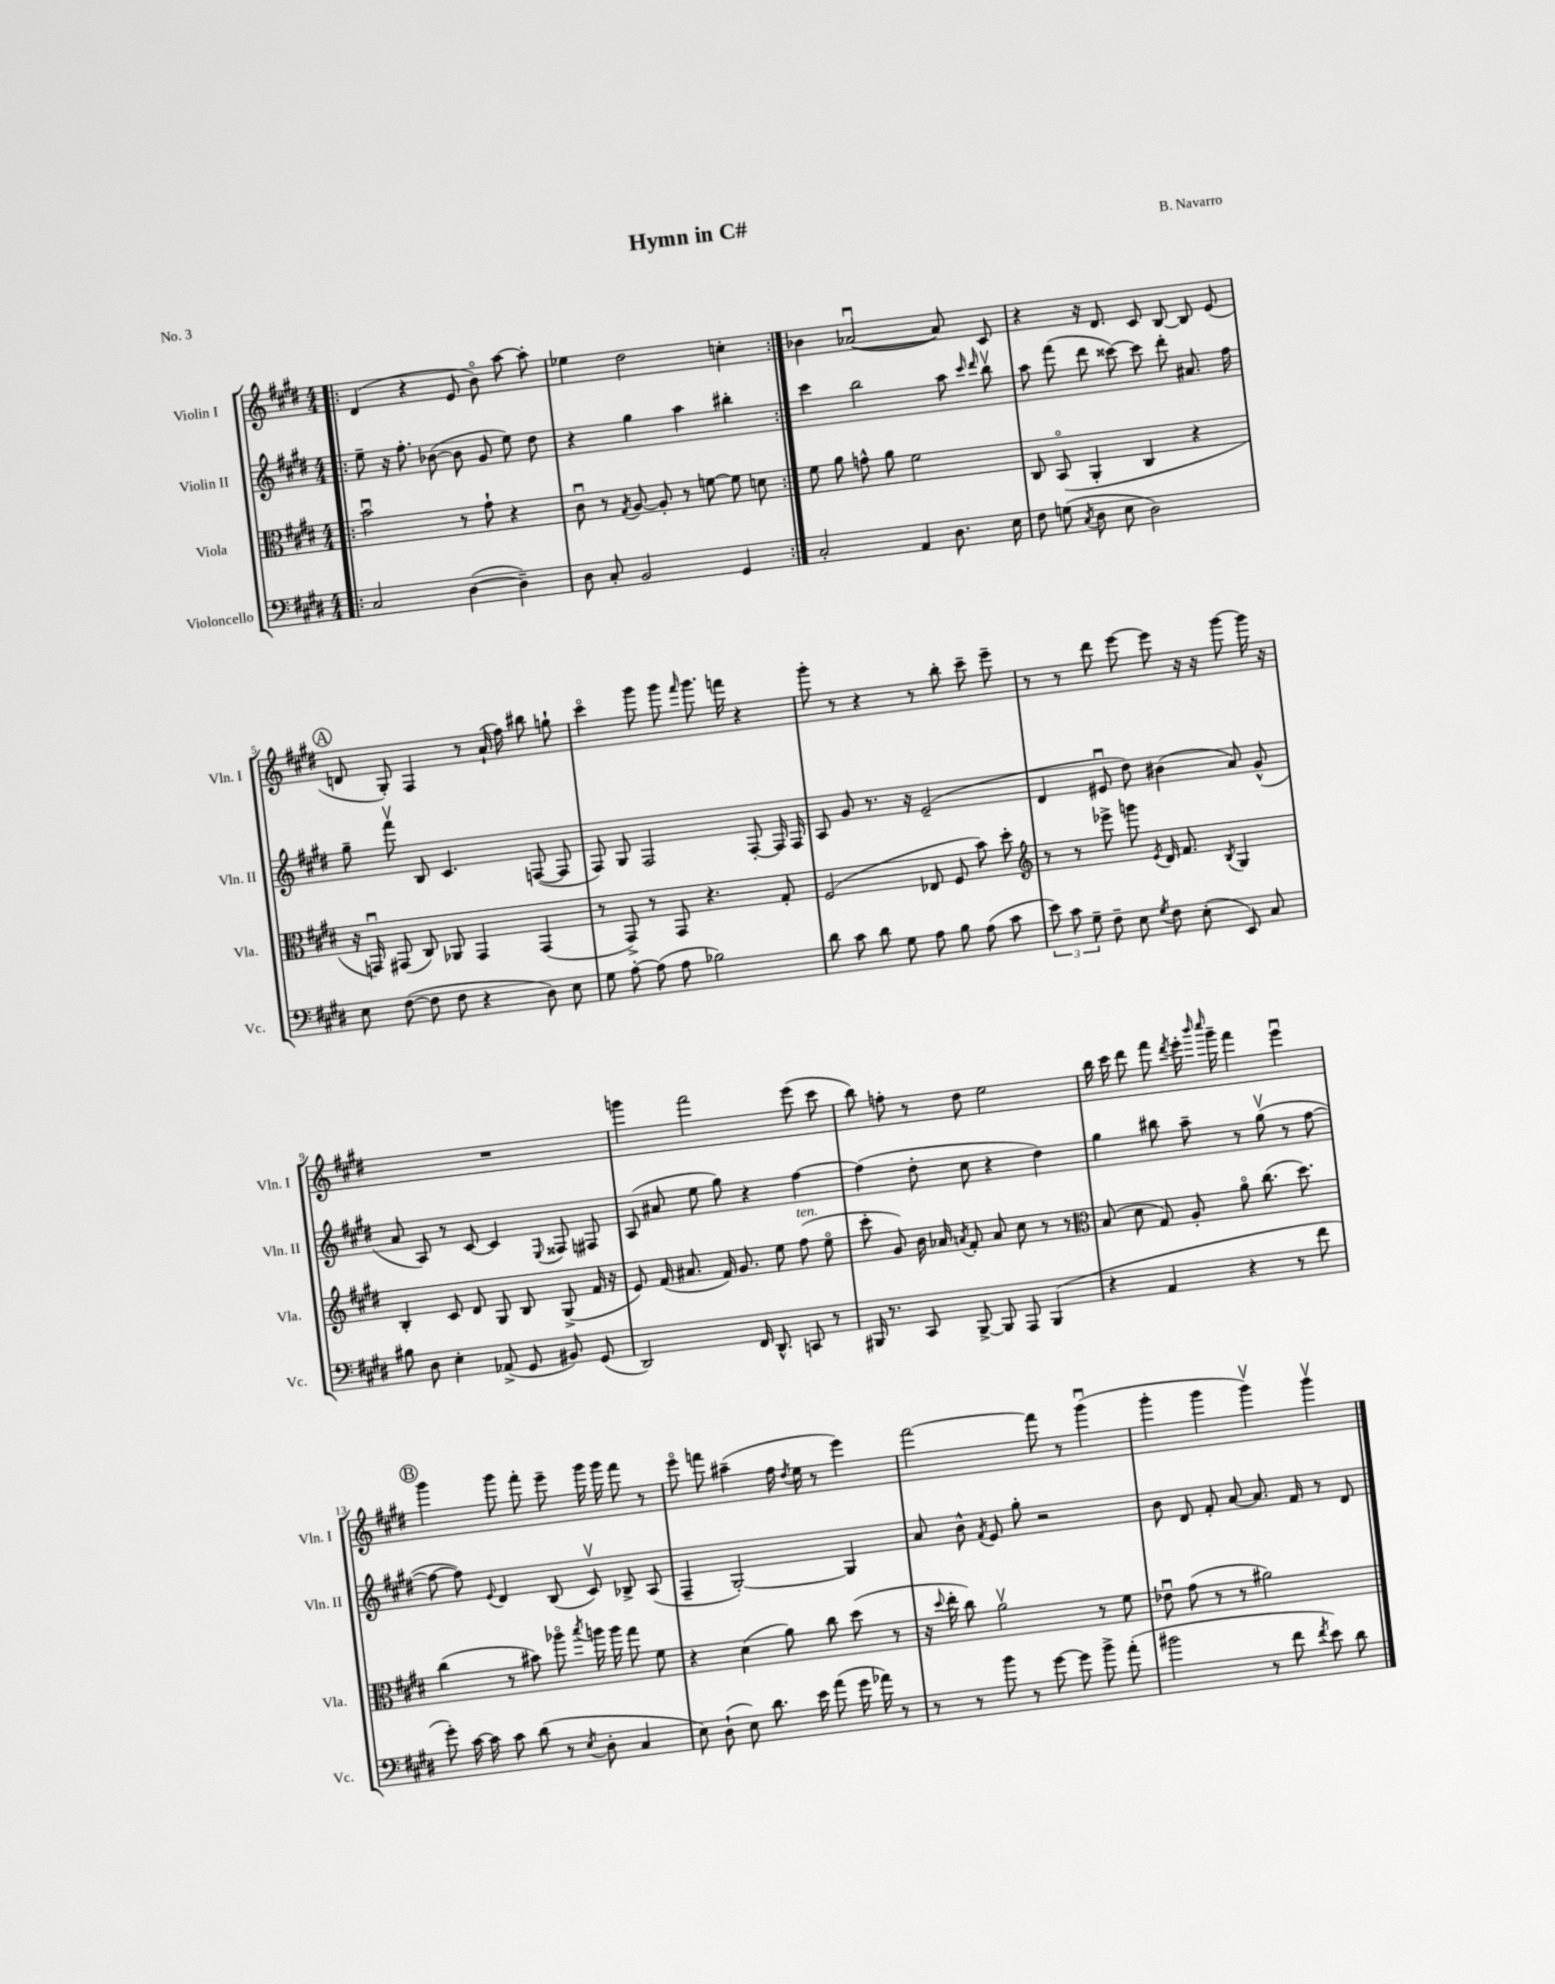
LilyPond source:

\header { title = "Hymn in C#" composer = "B. Navarro" piece = "No. 3" }
<<
\new StaffGroup <<
\new Staff = "s0" \with { instrumentName = "Violin I" shortInstrumentName = "Vln. I" } {
    \clef treble \key e \major \numericTimeSignature \time 4/4
    \autoBeamOff \repeat volta 2 { \bar ".|:" dis'4( r4 e'8 b'8\flageolet) a''8~ a''8-. |
    ees''4 dis''2 c''4-. | }
    bes'4 aes'2~\downbow( aes'8) cis'8 |
    r4 r16 dis'8. cis'8 b8~ b8 e'8( |
    \mark \markup { \circle "A" } d'8 gis8-.) fis4 r8 a'16-!( fis''16) bis''8 g''8-! |
    cis'''4\flageolet gis'''8 gis'''8 \grace { fis'''16 } gis'''8. f'''16 r4 |
    gis'''8-. r8 r4 r8 b''8-. cis'''8-- e'''8-- |
    r8 r8 dis'''8 e'''8~ e'''8 r16 r16 gis'''8~ gis'''16 r16 |
    R1 |
    g'''4 fis'''2 e'''8( cis'''8 |
    b''8) f''8-. r8 dis''8 e''2 |
    b''16 cis'''16 dis'''8 fis'''8 \acciaccatura { dis'''8 } e'''16-. \grace { b'''16 cis''''16 } gis'''16-- fis'''4 e'''4\downbow |
    \mark \markup { \circle "B" } gis'''4 gis'''8 fis'''8-. e'''8-- gis'''16 gis'''16 fis'''8 r8 |
    e'''8\flageolet f'''8 ais''4--( fis''16 \acciaccatura { dis''8 } e''16 r8 e'''4) |
    fis'''2~ fis'''8 r8 gis'''4\downbow( |
    gis'''4-. gis'''4 gis'''4\upbow) gis'''4\upbow \bar "|." |
}
\new Staff = "s1" \with { instrumentName = "Violin II" shortInstrumentName = "Vln. II" } {
    \clef treble \key e \major \numericTimeSignature \time 4/4
    \autoBeamOff \repeat volta 2 { \bar ".|:" e''8-- r16 fis''8.-. bes'8~( bes'8 gis'8 e''8) dis''8 |
    r4 gis''4 a''4 bis''4-. | }
    cis'''4 b''2 a''8 \grace { cis'''16 dis'''16 } b''8\upbow |
    a''8 fis'''8( dis'''8 cisis'''8~) cisis'''8 dis'''8-. ais'8. fis''16 |
    \mark \markup { \circle "A" } gis''8-- fis'''8\upbow b8 cis'4. f8~( f8 |
    fis8) gis8 fis2 fis8~-. fis16 fis16 |
    a8 gis'8 r8. r16 e'2--( |
    dis'4 eis'8\downbow dis''8) bis'4( a'8) gis'8-^( |
    a'8 a8) r8 cis'8~ cis'4 \appoggiatura { e8 } fisis8 fis8 |
    a8( ais'8 e''8 gis''8) r4 fis''4~ |
    fis''4( dis''8-. cis''8 r4 dis''4) |
    gis''4 bis''8 a''8-- r8 gis''8\upbow( r8 fis''8~ |
    \mark \markup { \circle "B" } fis''8~ fis''8) \appoggiatura { e'8 } dis'4 b8( cis'8\upbow) bes8-> a8( |
    fis4-- gis2~-.) gis4 |
    a'8 b'8-^ \acciaccatura { fis'8 } e'8 gis''8-. r2 |
    b'8 dis'8 fis'8-. a'8~ a'8. fis'16 r8 dis'8 \bar "|." |
}
\new Staff = "s2" \with { instrumentName = "Viola" shortInstrumentName = "Vla." } {
    \clef alto \key e \major \numericTimeSignature \time 4/4
    \autoBeamOff \repeat volta 2 { \bar ".|:" b'2\downbow r8 gis'8-! r4 |
    cis'8\downbow r8 \acciaccatura { gis8 } a8~ a8-. r8 f'8~ f'8 d'8 | }
    fis'8 a'8 g'8-^ a'8 fis'2 |
    cis8 b,8\flageolet( a,4-. cis4 r4 |
    \mark \markup { \circle "A" } r16 g,16\downbow) gis,8( cis8) aes,8 gis,4 gis,4( |
    r8 gis,8->) r8 gis,8 r4. gis8-. |
    fis2( ees8 fis8 b'8) dis''8-. |
    \clef treble r8 r8 ees'''8-> g'''8 \acciaccatura { e'8 } dis'16 fis'8. \acciaccatura { b8 } gis4 |
    b4-. cis'8 dis'8 gis8 b8 gis8->( fis'16 r16 |
    e'8) fis'16( ais'8. fis'16) gis'8. e''8 fis''8^\markup { \italic "ten." }( e''8\flageolet |
    cis'''8-. gis'8) b'16 aes'16 \acciaccatura { a'8 } fis'8-. a'8 cis''8 r8 r8 |
    \clef alto b8( dis'8 gis8) a8-. a'8\flageolet cis''8.( dis''8.) |
    \mark \markup { \circle "B" } cis''4( r8 bis'8) aes''8\flageolet \acciaccatura { b''8 } a''16 a''16 gis''8 fis'8 |
    r4 dis'4( a'8) cis''8 dis''8( r8 |
    r16 \appoggiatura { dis''8 } e''16-. cis''8) a'2\upbow r8 fis'8 |
    ees'8\downbow gis'8( r8 r8 ais'2) \bar "|." |
}
\new Staff = "s3" \with { instrumentName = "Violoncello" shortInstrumentName = "Vc." } {
    \clef bass \key e \major \numericTimeSignature \time 4/4
    \autoBeamOff \repeat volta 2 { \bar ".|:" cis2 dis4~( dis4--) |
    dis8 cis8-. b,2 gis,4 | }
    cis2-. a,4 dis8. e16 |
    fis8 g8( \acciaccatura { cis8 } dis8 e8 dis2) |
    \mark \markup { \circle "A" } e8 fis8~( fis8 fis8 r4 dis8) e8 |
    gis8 a8~-. a8( a8 bes2) |
    dis'8 cis'8 dis'8 gis8 a8 b8 a8( cis'8 |
    \tuplet 3/2 { e'8) cis'8 gis8-- } fis8-- e8 \acciaccatura { gis8 } fis8 e8-.( e,8) cis8 |
    bis8 dis8 e4-. aes,8->( gis,8 bis,8) gis,8( |
    dis,2) fis,16 dis,8.-^ c,8 r8 |
    bis,,16 r8. cis,8 bis,,8~-> bis,,8 a,,8 bis,,4( |
    r4 a,4 r4 r8 fis'8 |
    \mark \markup { \circle "B" } gis'8-.) cis'16~ cis'16 cis'8 dis'8( r8 \acciaccatura { e8 } dis8-. cis4 |
    e8) dis8-!( e8) dis'8. e'16 a'8( gis'16 aes'16) r8 |
    r8 r8 b'8 r8 gis'8~ gis'8 b'8-> a'8-.( |
    bis'2 r8 fis'8 \acciaccatura { fis'8 } e'8) dis'8 \bar "|." |
}
>>
>>
